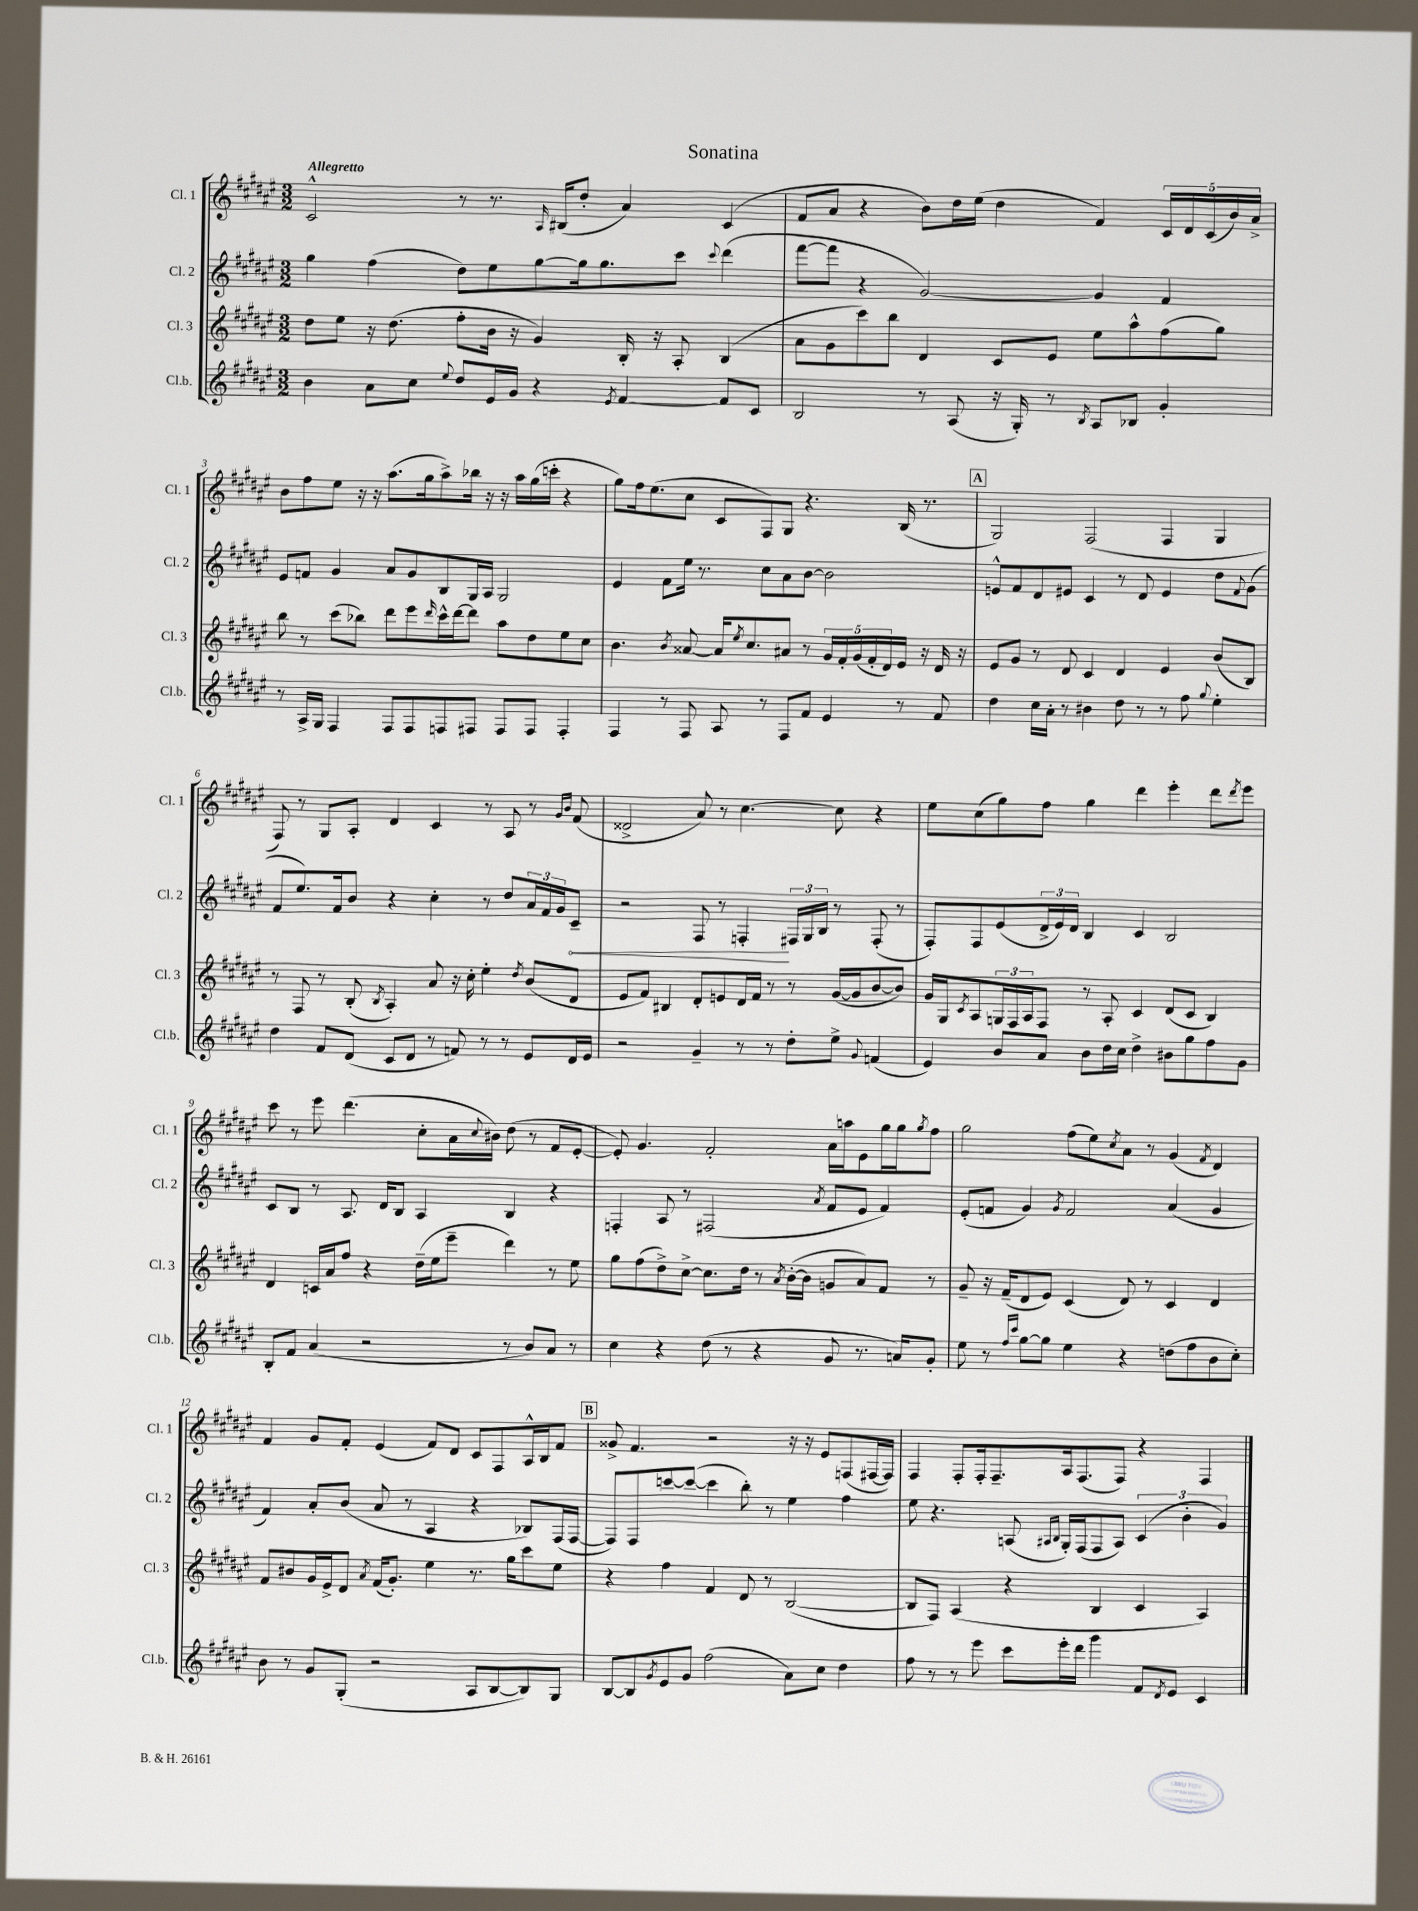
\header { title = "Sonatina" }
<<
\new StaffGroup <<
\new Staff = "s0" \with { instrumentName = "Cl. 1" shortInstrumentName = "Cl. 1" } {
    \clef treble \key fis \major \numericTimeSignature \time 3/2 \tempo "Allegretto"
    cis'2-^ r8 r8. \grace { ais16 } bis16( dis''8-. ais'4) cis'4( |
    fis'8 ais'8 r4 b'8) dis''16 eis''16( dis''4 fis'4) \tuplet 5/4 { cis'16 dis'16 cis'16( b'16) ais'16-> } |
    b'8 fis''8 eis''8 r16 r16 ais''8.( gis''16 ais''8->) bes''16 r16 r16 ais''16 gis''16( c'''16-. r4 |
    gis''8) fis''16 eis''8.( cis''8 cis'8 fis8) gis8 r4. b16( r8. |
    \mark \markup { \box "A" } gis2) fis2( fis4 gis4 |
    fis8) r8 gis8 ais8-. dis'4 cis'4 r8 ais8 r8 \grace { gis'16 b'16 } fis'8( |
    disis'2-> ais'8) r8 cis''4.~ cis''8 r4 |
    eis''8 cis''8( gis''8) fis''8 gis''4 dis'''4 eis'''4-. dis'''8 \acciaccatura { dis'''8 } eis'''8 |
    cis'''8 r8 eis'''8 dis'''4.( cis''8-. ais'16 \appoggiatura { cis''8 } bis'16) dis''8( r8 fis'8 eis'8~-. |
    eis'8-.) gis'4. fis'2-. ais'16 a''16 eis'8 gis''16 gis''16 \acciaccatura { gis''8 } fis''8 |
    gis''2 fis''8( eis''8) \acciaccatura { cis''8 } ais'8 r8 gis'4( \acciaccatura { fis'8 } dis'4) |
    fis'4 gis'8 fis'8-. eis'4( fis'8) dis'8 cis'8 fis8 ais16-^ b16 fis'8 |
    \mark \markup { \box "B" } gisis'8-> fis'4. r2 r16 r16 eis'8 f8( fis16~ fis16) |
    fis4 fis8-. fis16-. fis8.-- ais16 fis8.( fis8) r4 fis4 \bar "|." |
}
\new Staff = "s1" \with { instrumentName = "Cl. 2" shortInstrumentName = "Cl. 2" } {
    \clef treble \key fis \major \numericTimeSignature \time 3/2
    gis''4 fis''4( dis''8) eis''8 gis''8~ gis''16 gis''8. cis'''8 \appoggiatura { cis'''8 } dis'''4( |
    fis'''8~ fis'''8 r4 gis'2~) gis'4 fis'4 |
    eis'8 f'8 gis'4 ais'8 gis'8 b8 gis16 ais16 gis2 |
    eis'4 fis'8 eis''16 r8. cis''8 ais'8 b'8~ b'2 |
    \mark \markup { \box "A" } e'8-^ fis'8 dis'8 eis'8 cis'4 r8 dis'8 eis'4 dis''8 \appoggiatura { fis'8 } gis'8( |
    fis'8 eis''8.) fis'16 b'8 r4 cis''4-. r8 dis''8 \tuplet 3/2 { ais'16 fis'16 gis'16 } \once \override Hairpin.circled-tip = ##t cis'8--\< |
    r2 fis8 r8 f4-.\! \tuplet 3/2 { fis16 gis16 b16 } r8 fis8-.( r8 |
    fis8-.) fis8 eis'8( \tuplet 3/2 { dis'16-> eis'16) dis'16 } b4 cis'4 b2 |
    cis'8 b8 r8 ais8. dis'16 b8 ais4 b4 r4 |
    f4-. ais8 r8 fis2( \acciaccatura { ais'8 } fis'8 eis'8 fis'4) |
    eis'8-.( f'8 gis'4) \acciaccatura { gis'8 } f'2 ais'4( gis'4 |
    fis'4) ais'8-. b'8( ais'8 r8 ais4 r4 bes8) fis16( fis16~ |
    \mark \markup { \box "B" } fis8) fis8 c'''8~ c'''8~( c'''4 b''8-.) r8 eis''4 fis''4 |
    eis''8 r4. a8( \grace { ais16 b16 } gis16-.) fis16( fis8 ais8) \tuplet 3/2 { cis'4( b'4-. gis'4) } \bar "|." |
}
\new Staff = "s2" \with { instrumentName = "Cl. 3" shortInstrumentName = "Cl. 3" } {
    \clef treble \key fis \major \numericTimeSignature \time 3/2
    dis''8 eis''8 r16 dis''8.( fis''8-. b'16 r16 gis'4) b16-. r16 ais8-. b4( |
    ais'8 gis'8 cis'''8) b''8 dis'4 cis'8 eis'8 eis''8 ais''8-^ fis''8( gis''8) |
    b''8 r8 cis'''8( bes''8) dis'''8 eis'''8 \grace { dis'''16 } cis'''16-^ dis'''16~ dis'''8 ais''8 dis''8 eis''8 cis''8 |
    b'4. \acciaccatura { b'8 } aisis'8~ aisis'16 \acciaccatura { eis''8 } cis''8. ais'8 r8 \tuplet 5/4 { gis'16 fis'16-. gis'16( fis'16-. dis'16) } eis'16 r16 dis'16 r16 |
    \mark \markup { \box "A" } eis'8 gis'8 r8 dis'8 cis'4 dis'4 eis'4 b'8( b8) |
    r8 fis8 r8 b8-.( \acciaccatura { b8 } ais4-.) ais'8 r16 cis''16-. eis''4-. \acciaccatura { dis''8 } b'8( dis'8 |
    eis'8 fis'8) bis4 dis'8-. e'8 dis'16 fis'16 r8 r8 gis'16~( gis'16 b'8~ b'8) |
    gis'16 gis16 \acciaccatura { cis'8 } ais8 \tuplet 3/2 { g16 fis16 ais16 } fis8 r8 ais8-. cis'4 dis'8( cis'8 b4) |
    dis'4 c'16 ais'16 fis''8 r4 dis''16--( eis''16 eis'''8-- dis'''4) r8 eis''8 |
    gis''8 fis''8( dis''8->) cis''8~-> cis''8. dis''16 r8 \acciaccatura { ais'8 } b'16~-.( b'16 g'8 ais'8) fis'8 r8 |
    gis'8-- r16 fis'16--( dis'8 eis'8) cis'4( dis'8) r8 cis'4 dis'4 |
    fis'8 bis'8 gis'16 eis'16-> dis'8 \acciaccatura { ais'8 } fis'16( gis'8.-.) eis''4 r8. gis''16 cis'''8 eis''8 |
    \mark \markup { \box "B" } r4 fis''4 fis'4 dis'8 r8 b2~( |
    b8 fis8) ais4( r4 b4 cis'4 ais4) \bar "|." |
}
\new Staff = "s3" \with { instrumentName = "Cl.b." shortInstrumentName = "Cl.b." } {
    \clef treble \key fis \major \numericTimeSignature \time 3/2
    b'4 ais'8 cis''8 \appoggiatura { eis''8 } dis''8 eis'16 gis'16 r4 \acciaccatura { eis'8 } fis'4~ fis'8 cis'8 |
    b2 r8 ais8( r16 gis16-.) r8 \acciaccatura { b8 } ais8 bes8 gis'4-. |
    r8 ais16-> gis16 fis4 fis8 fis8 f8 fis8 fis8 fis8 fis4-. |
    fis4 r8 fis8 ais8 r8 fis8 fis'8 eis'4 r8 fis'8 |
    \mark \markup { \box "A" } dis''4 cis''16 ais'16-. r8 bis'4 dis''8 r8 r8 fis''8 \appoggiatura { gis''8 } eis''4-. |
    dis''4 fis'8 dis'8( cis'8 dis'8 r8 f'8) r8 r8 eis'8 dis'16 eis'16 |
    r2 gis'4-- r8 r8 dis''8-. eis''8-> \appoggiatura { gis'8 } f'4( |
    eis'4) b'8 ais'8 b'8 dis''16 cis''16 dis''4-> bis'8 gis''8 fis''8 gis'8 |
    b8-. fis'8 ais'4( r2 r8 b'8) ais'8 r8 |
    cis''4 r4 dis''8( r8 r4 gis'8 r8. a'16) gis'8-. |
    eis''8 r8 \grace { fis''16 cis'''16 } gis''8~ gis''8 eis''4 r4 d''8( fis''8 b'8 cis''8-.) |
    b'8 r8 gis'8 gis8-.( r2 ais8 b8~ b8) gis8 |
    \mark \markup { \box "B" } b8~ b8 \acciaccatura { gis'8 } eis'8 gis'8 fis''2( ais'8) cis''8 dis''4 |
    fis''8 r8 r8 eis'''8 cis'''8 eis'''16-. dis'''16 gis'''4 fis'8 \acciaccatura { dis'8 } eis'8 cis'4 \bar "|." |
}
>>
>>
